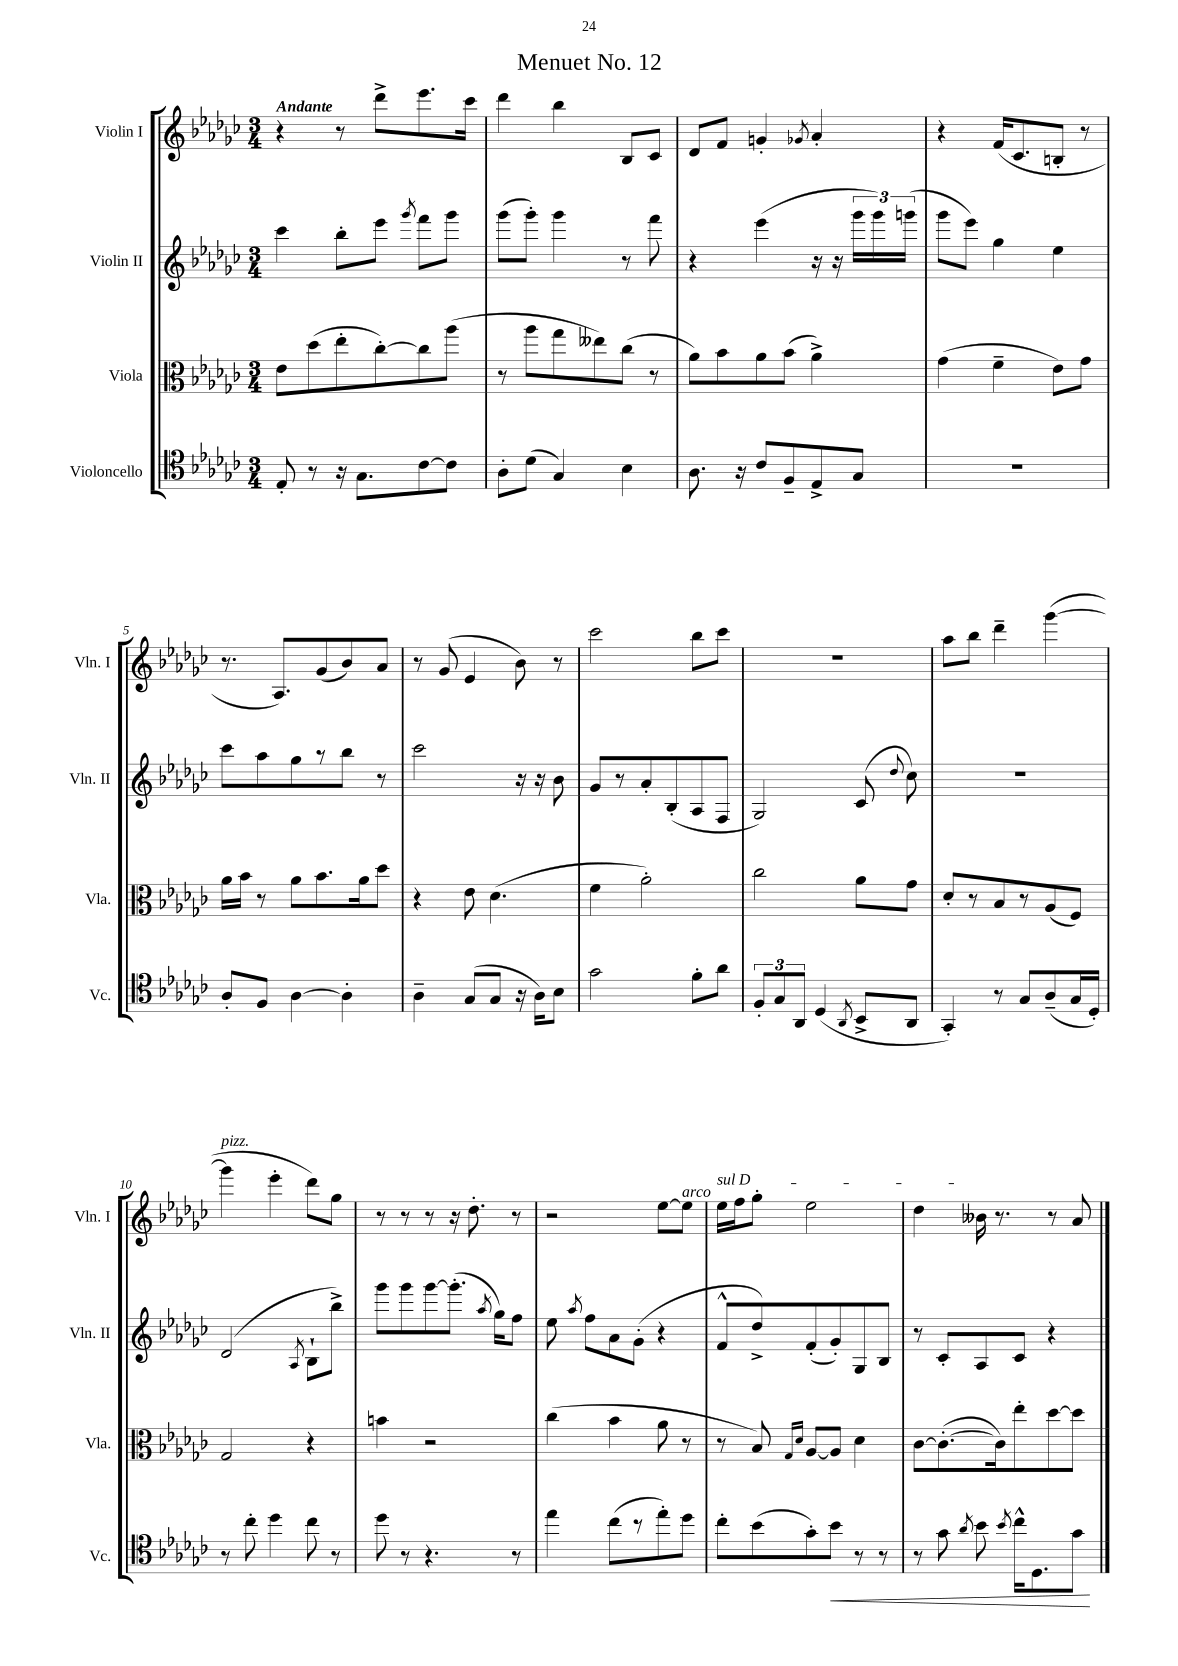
\header { title = "Menuet No. 12" }
<<
\new StaffGroup <<
\new Staff = "s0" \with { instrumentName = "Violin I" shortInstrumentName = "Vln. I" } {
    \clef treble \key ges \major \numericTimeSignature \time 3/4 \tempo "Andante"
    \autoBeamOff r4 r8 des'''8[-> ees'''8. ces'''16] |
    des'''4 bes''4 bes8[ ces'8] |
    des'8[ f'8] g'4-. \acciaccatura { ges'8 } aes'4-. |
    r4 f'16[( ces'8. b8]-. r8 |
    r8. aes8.[) ges'8( bes'8) aes'8] |
    r8 ges'8( ees'4 bes'8) r8 |
    ces'''2 bes''8[ ces'''8] |
    R2. |
    aes''8[ bes''8] des'''4-- ges'''4~( |
    ges'''4^\markup { \italic "pizz." } ees'''4-. des'''8[) ges''8] |
    r8 r8 r8 r16 des''8.-. r8 |
    r2 ees''8[~ ees''8]^\markup { \italic "arco" } |
    \once \override TextSpanner.bound-details.left.text = \markup { \italic "sul D" } ees''16[\startTextSpan f''16 ges''8]-. ees''2 |
    des''4 beses'16\stopTextSpan r8. r8 aes'8 \bar "|." |
}
\new Staff = "s1" \with { instrumentName = "Violin II" shortInstrumentName = "Vln. II" } {
    \clef treble \key ges \major \numericTimeSignature \time 3/4
    \autoBeamOff ces'''4 bes''8[-. ees'''8] \acciaccatura { ges'''8 } f'''8[ ges'''8] |
    ges'''8[( ges'''8]-.) ges'''4 r8 f'''8 |
    r4 ees'''4( r16 r16 \tuplet 3/2 { ges'''16[ ges'''16) g'''16]( } |
    ges'''8[ ees'''8]) ges''4 ees''4 |
    ces'''8[ aes''8 ges''8 r8 bes''8] r8 |
    ces'''2 r16 r16 bes'8 |
    ges'8[ r8 aes'8-. bes8-.( aes8 f8] |
    ges2) ces'8( \appoggiatura { des''8 } ces''8) |
    R2. |
    des'2( \acciaccatura { aes8 } bes8[-! bes''8]->) |
    ges'''8[ ges'''8 ges'''8~ ges'''8.]-.( \acciaccatura { aes''8 } ges''16[) f''8] |
    ees''8 \acciaccatura { aes''8 } f''8[ aes'8 ges'8]-.( r4 |
    f'8[-^ des''8->) f'8-.( ges'8-.) ges8 bes8] |
    r8 ces'8[-. aes8 ces'8] r4 \bar "|." |
}
\new Staff = "s2" \with { instrumentName = "Viola" shortInstrumentName = "Vla." } {
    \clef alto \key ges \major \numericTimeSignature \time 3/4
    \autoBeamOff ees'8[ des''8( ees''8-. ces''8~-.) ces''8 aes''8]( |
    r8 aes''8[ ges''8 eeses''8) ces''8]( r8 |
    aes'8[) bes'8 aes'8 bes'8]( aes'4->) |
    ges'4( f'4-- ees'8[) ges'8] |
    aes'16[ bes'16] r8 aes'8[ bes'8. aes'16 des''8] |
    r4 ees'8 des'4.( |
    f'4 aes'2-.) |
    ces''2 aes'8[ ges'8] |
    des'8[-. r8 bes8 r8 aes8( f8]) |
    ges2 r4 |
    b'4 r2 |
    ces''4( bes'4 aes'8 r8 |
    r8 bes8) \grace { ges16[ des'16] } aes8[~ aes8] des'4 |
    ces'8[~ ces'8.~-.( ces'16) ees''8-. des''8~ des''8] \bar "|." |
}
\new Staff = "s3" \with { instrumentName = "Violoncello" shortInstrumentName = "Vc." } {
    \clef tenor \key ges \major \numericTimeSignature \time 3/4
    \autoBeamOff ees8-. r8 r16 ges8.[ ces'8~ ces'8] |
    aes8[-. des'8]( ges4) bes4 |
    aes8. r16 ces'8[ f8-- ees8-> ges8] |
    R2. |
    aes8[-. f8] aes4~ aes4-. |
    aes4-- ges8[( ges8] r16 aes16[) bes8] |
    ges'2 f'8[-. aes'8] |
    \tuplet 3/2 { f8[-. ges8 aes,8] } des4( \acciaccatura { aes,8 } bes,8[-> aes,8] |
    ges,4-.) r8 ges8[ aes8--( ges16 des16]-.) |
    r8 ces''8-. des''4 ces''8 r8 |
    des''8 r8 r4. r8 |
    ees''4 ces''8[( r8 ees''8-.) des''8] |
    ces''8[-. bes'8( ges'8-.) bes'8]\< r8 r8 |
    r8 ges'8 \acciaccatura { aes'8 } bes'8 \acciaccatura { bes'8 } ces''16[-^ des8. ges'8]\! \bar "|." |
}
>>
>>
